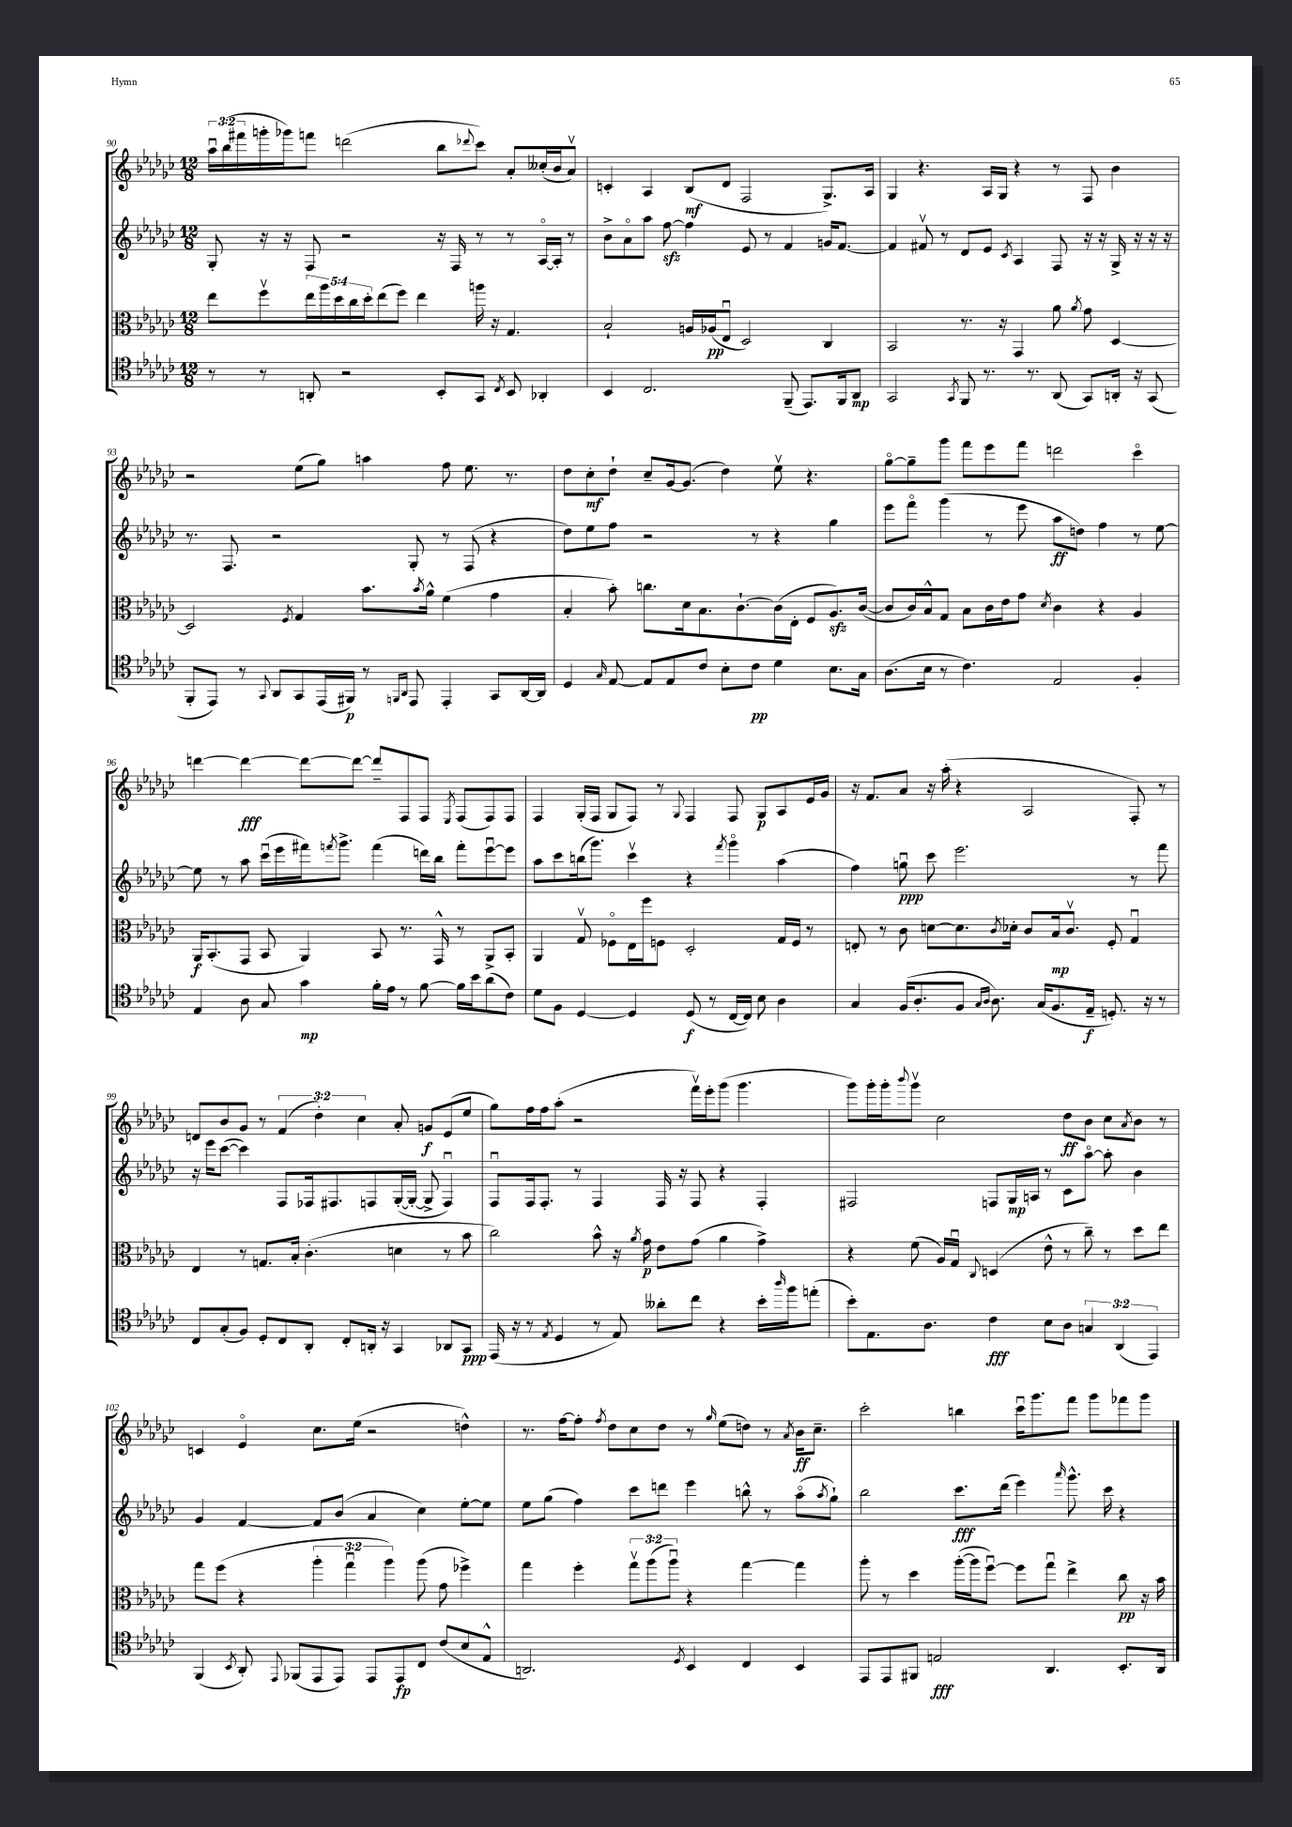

**kern	**kern	**kern	**kern
*staff4	*staff3	*staff2	*staff1
*clefC4	*clefC3	*clefG2	*clefG2
*k[b-e-a-d-g-c-]	*k[b-e-a-d-g-c-]	*k[b-e-a-d-g-c-]	*k[b-e-a-d-g-c-]
*M12/8	*M12/8	*M12/8	*M12/8
8r	8ee-	8G-'	24aa-u
.	.	.	(24bb-
.	.	.	24fff#
8r	8ffv	16r	16ggg'
.	.	16r	16ggg-)
8AA'	20ee-	8F	8fff
.	20aa-	.	.
.	20dd-	.	.
2r	.	2r	(2ddd
.	20cc-	.	.
.	20dd-'	.	.
.	(8ee-	.	.
.	8ff)	.	.
.	4ee-	.	.
8BB-'	.	16r	8bb-
.	.	16F	.
.	.	.	8qqddd-
8GG-	16aa	8r	8ccc-)
.	16r	.	.
8qC-	.	.	.
8BB-	4.G-	8r	8a-'
4AA-'	.	[16A-o	(16cc--'
.	.	16A-']	16b-
.	.	8r	8a-v)
=	=	=	=
4BB-	2B-`	8b-^	4c'
.	.	8a-o	.
2.C-	.	8aa-	4A-
.	.	[8ff	.
.	16A	4ff]	(8B-
.	(16A-	.	.
.	8E-u	.	8d-
.	2D-)	8e-	2F
.	.	8r	.
(8FF~	.	4f	.
8.EE-)	.	.	.
.	4C-	16g	8.G-^)
16FF	.	[8.f	.
8AA-	.	.	.
.	.	.	16A-
=	=	=	=
2GG-	2BB-	4f]	4G-
.	.	8f#v	4.r
.	.	8r	.
8qGG-	.	.	.
8FF	8.r	8d-	.
8.r	.	8e-	16A-
.	16r	.	16G-
.	.	8qc-	.
.	4GG-	4A-	4r
8.r	.	.	.
(8AA-	8a-	8F	8r
.	8qa-	.	.
8GG-)	8g-	16r	8F
.	.	16r	.
16AA'	[4D-	16G-^	4b-
16r	.	16r	.
(8GG-	.	16r	.
.	.	16r	.
=	=	=	=
8FF'	2D-]	8.r	2r
8EE-)	.	.	.
.	.	8.F	.
8r	.	.	.
8qqGG-	.	.	.
8AA-	.	2r	.
.	8qF	.	.
8GG-	4G-	.	(8ee-
(16EE-	.	.	8gg-)
16FF#)	.	.	.
8r	8.b-	.	4aa
16qqFF	.	.	.
16qqAA-	.	.	.
8EE-	.	8G-'	.
.	8qb-	.	.
.	16a-^^	.	.
4EE-'	(4f	8r	8ff
.	.	(8F	8.ee-
8GG-	4g-	4r	.
.	.	.	8.r
[16AA-	.	.	.
16AA-]	.	.	.
=	=	=	=
4D-	4B-'	8dd-)	8dd-
.	.	8ee-	8cc-'
16qqG-	.	.	.
[8E-	8b-')	8ff	8dd-`
8E-]	8.cc	2r	8cc-~
8E-	.	.	[16g-
.	16d-	.	(8.g-]
8c-	8.B-	.	.
8B-'	.	.	4dd-)
.	[8.c-`	.	.
8c-	.	8r	.
4d-	(16c-]	4r	8ee-v
.	16E-'	.	.
.	8F	.	4.r
8.B-	8.A-)	4gg-	.
16G-	([16c-	.	.
=	=	=	=
(8.A-	8c-]	8eee-	[8gg-o
.	16c-)	8fffo	8gg-~]
16B-	16B-^^	.	.
8r	8G-	(4ggg-	8ggg-
4.c-)	8B-	.	8fff
.	16c-	8r	8eee-
.	16e-	.	.
.	8g-	8eee-	8fff
.	8qd-	.	.
2E-	4c-	8aa-	2ddd
.	.	8dd)	.
.	4r	4ff	.
4F'	4A-	8r	4ccc-o
.	.	[8ee-	.
=	=	=	=
4E-	16AA-	8ee-]	[4ddd
.	(8.BB-'	.	.
.	.	8r	.
8A-	8GG-	8aa-	4ddd_
8G-	8BB-	(16ccc-u	.
.	.	16eee-	.
4g-	4AA-)	16fff#)	8ddd_
.	.	8qfff	.
.	.	8.ggg-^	.
.	.	.	8ddd_
16f'	8BB-	(4fff	8ddd~]
16e-	.	.	.
8r	8.r	.	8F
[8f	.	16ddd)	8F
.	16GG-^^	16bb-	.
.	.	.	8qE-
16f]	8r	8fff'	(8F
16b-	.	.	.
(8a-	8AA-^	[8eee-u	8F)
8c-)	8BB-'	8eee-]	8F
=	=	=	=
8d-	4AA-	8aa-	4F
8F	.	8ccc-	.
[4D-	8G-v	(16bb	(16G-'
.	.	8.ggg-)	16F
.	8F-o	.	8G-
4D-]	16E-	4ccc-v	8F)
.	16ff	.	.
.	8F	.	8r
.	.	.	8qqG-
(8D-	2D-'	4r	4F
8r	.	.	.
.	.	8qfff	.
[16C-	.	4ggg-o	8F
16C-])	.	.	.
8B-	.	.	8G-
4A-	16G-	(4aa-	8A-
.	16F	.	.
.	8r	.	16e-
.	.	.	16g-
=	=	=	=
4G-	8E'	4ff)	16r
.	.	.	8.f
.	8r	.	.
(16F	8c-	8ggu	8a-
8.A-'	.	.	.
.	[8d	8ccc-	16r
.	.	.	(16aa-'
8F	8.d]	2.eee-	4r
16qqG-	.	.	.
16qqA-	.	.	.
8.A-)	.	.	.
.	8qc-	.	.
.	16d-'	.	.
.	8c-	.	2A-
(16G-	.	.	.
8.F	16B-	.	.
.	8.c-v	.	.
16E-~	.	.	.
8.D')	8F'	.	.
.	4G-u	8r	8F')
16r	.	.	.
8r	.	8fff	8r
=	=	=	=
8C-	4E-	16r	8d
.	.	16eee-	.
(8G-'	.	([8ccc-	8b-
8F)	8r	4ccc-])	8g-
8D-'	8.G	.	8r
8C-	.	8F	(6f
.	16B-'	.	.
8AA-'	(4.c-'	16F-	.
.	.	.	6dd-')
.	.	8.F#	.
8C-'	.	.	.
.	.	.	6cc-
16AA'	.	8F	.
16r	.	.	.
4GG-	4d	([16G-'	8a-'
.	.	16G-'_	.
.	.	8G-^]	8g
8AA-	8r	4Fu)	(8e-
8GG-	8b-	.	8ee-
=	=	=	=
(16EE-	2cc-)	8Fu	8gg-)
16r	.	.	.
8r	.	16F	16ff
.	.	8.F'	16ff
8qE-	.	.	.
4D-	.	.	(8aa-'
.	.	8r	2r
8r	8b-^^	4F	.
8E-)	16r	.	.
.	8qa-	.	.
.	16g-	.	.
8a--'	8e-	16F	.
.	.	16r	.
8cc-	(8g-	8F	16fffv)
.	.	.	16eee-'
4r	4a-	4r	(8ggg-
.	.	.	4.ggg-
16b-'	4g-^)	4F'	.
16qqaa-	.	.	.
16ff	.	.	.
(8ee'	.	.	.
=	=	=	=
8b-')	4r	2F#	8ggg-)
8.E-	.	.	16ggg-'
.	.	.	16ggg-'
.	.	.	8qqbbb-
.	(8f	.	8ggg-v
8.A-	.	.	.
.	16A-)	.	2cc-
.	16G-u	.	.
.	8qqC-	.	.
4c-	(4D	8F	.
.	.	16G-	.
.	.	16A	.
8B-	8e-^^	8r	.
8A-	8r	8c-	8dd-
6G	8cc-~)	[8aa-o	8b-
.	8r	8aa-']	8cc-
(6AA-	.	.	.
.	.	.	8qa-
.	8dd-	4b-	8b-
6EE-)	.	.	.
.	8ee-	.	8r
=	=	=	=
(4FF	8gg-	4g-	4c
.	(8ff	.	.
8qBB-	.	.	.
8AA-')	4r	[4f	4e-o
8qqEE-	.	.	.
(8FF-	.	.	.
8EE-	6aa-'	8f]	8.cc-
8EE-)	.	(8b-	.
.	6gg-u	.	.
.	.	.	(16ee-
8EE-	.	4a-	2r
.	6aa-)	.	.
8EE-	.	.	.
8C-	(8aa-	4cc-)	.
(8c-	8g-	.	.
8B-	4ff-^)	[8ee-'	4dd^^)
8E-^^	.	8ee-]	.
=	=	=	=
2.AA)	4gg-	8ee-	8.r
.	.	(8gg-	.
.	.	.	[16ff
.	4ff'	4ff)	8ff']
.	.	.	8qff
.	.	.	8dd-
.	12gg-v	8ccc-	8cc-
.	(12aa-	.	.
.	.	8ddd	8dd-
.	12aa-u)	.	.
8qD-	.	.	.
4BB-	4r	4eee-	8r
.	.	.	16qqgg-
.	.	.	(8ee-
4C-	[4gg-	8bb^^	8dd)
.	.	8r	8r
.	.	.	8qa-
4BB-	4gg-]	(8aa-o	16b-
.	.	.	8.cc-~
.	.	8qaa-	.
.	.	8gg-`)	.
=	=	=	=
8EE-	8aa-'	2bb-	2ccc-'
8EE-	8r	.	.
8FF#	4dd-	.	.
2E	.	.	.
.	([16aa-'	8.ccc-	4bb
.	16aa-]	.	.
.	[8ffu)	.	.
.	.	(16ddd-	.
.	8ff]	4eee-)	16ccc-u
.	.	.	8.ggg-
4.AA-	8gg-u	.	.
.	.	16qqaaa-	.
.	4ee-^	8.ggg-^^	8fff
.	.	.	8ggg-
.	.	16ccc-	.
8.BB-'	8cc-	4r	8fff-
.	16r	.	8ggg-
16AA-	16b-	.	.
==	==	==	==
*-	*-	*-	*-
